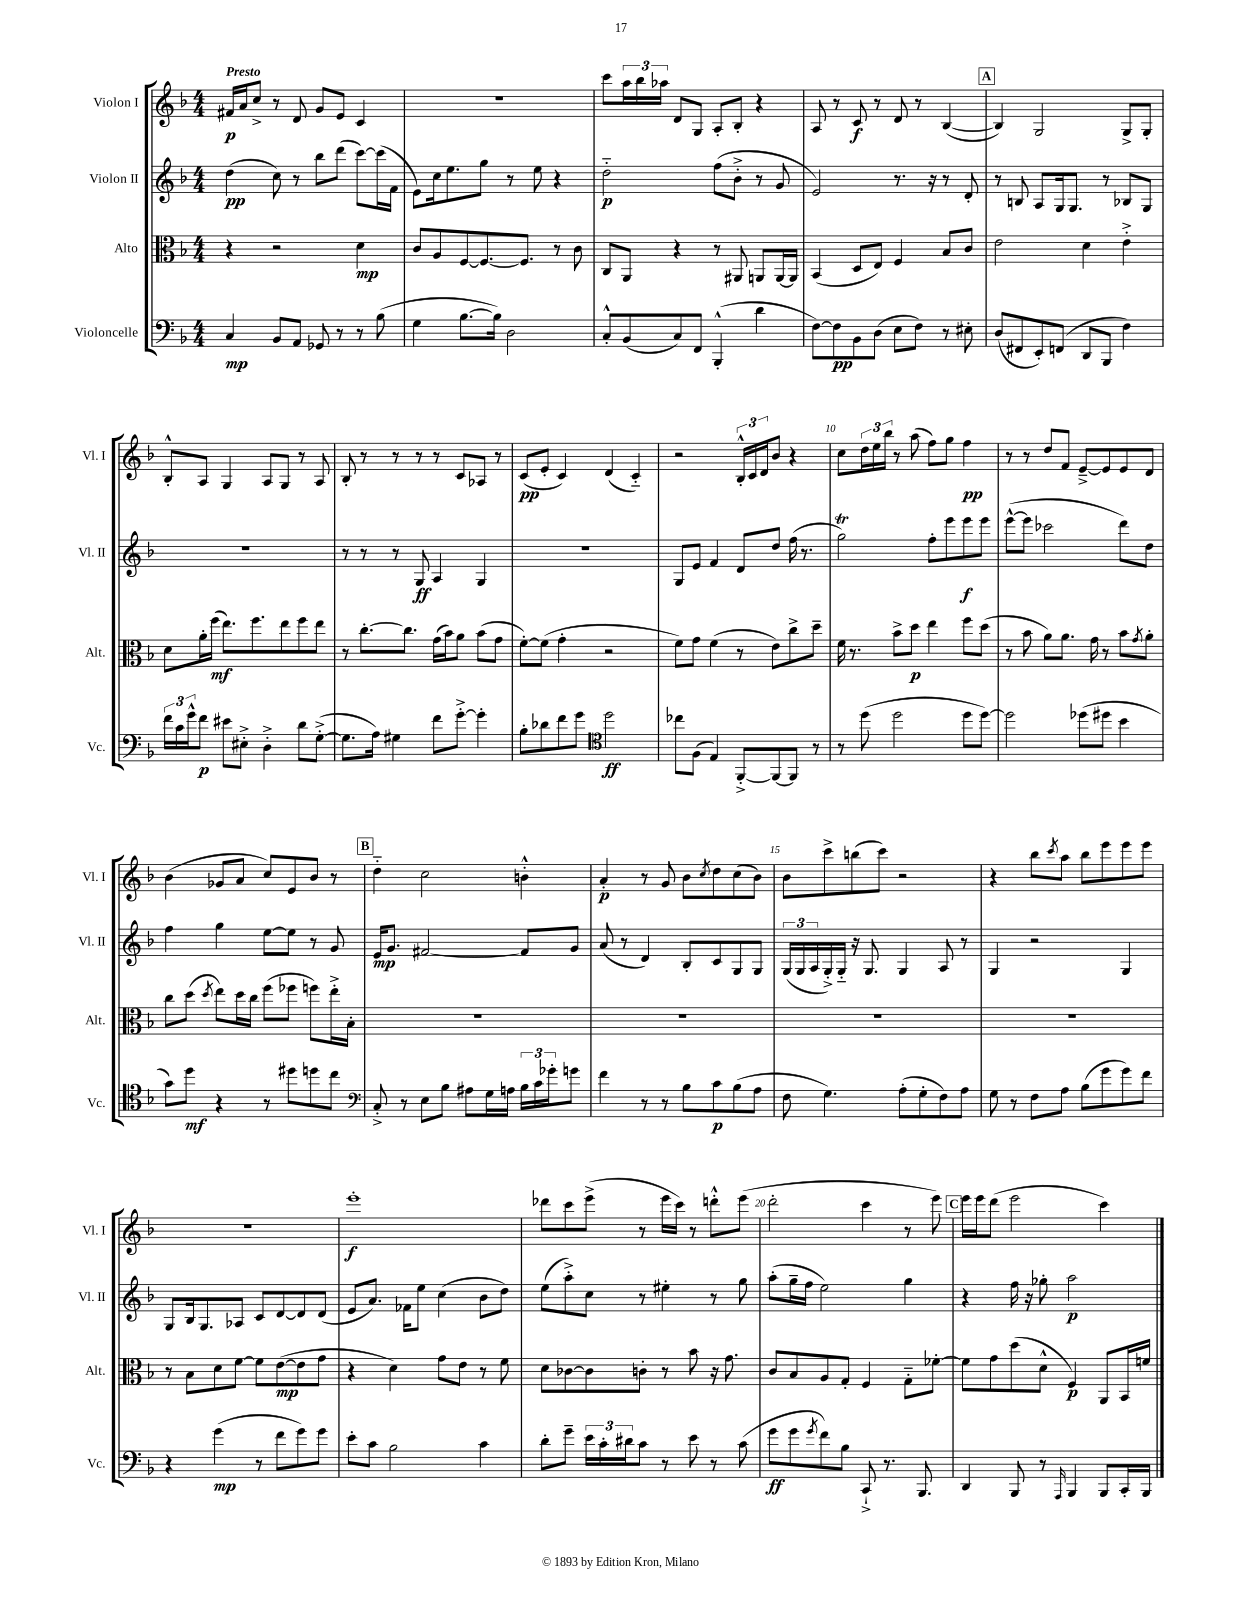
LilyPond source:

<<
\new StaffGroup <<
\new Staff = "s0" \with { instrumentName = "Violon I" shortInstrumentName = "Vl. I" } {
    \clef treble \key f \major \numericTimeSignature \time 4/4 \tempo "Presto"
    fis'16\p a'16 c''8-> r8 d'8 g'8 e'8 c'4 |
    r1 |
    c'''8 \tuplet 3/2 { a''16 bes''16 aes''16 } d'8 g8 a8-. bes8-. r4 |
    a8 r8 c'8\f r8 d'8 r8 bes4~( |
    \mark \markup { \box "A" } bes4) g2 g8-> g8-. |
    bes8-.-^ a8 g4 a8 g8 r8 a8 |
    bes8-. r8 r8 r8 r8 c'8 aes8 r8 |
    c'8\pp( e'8-. c'4) d'4( c'4-_) |
    r2 \tuplet 3/2 { bes16-.-^ c'16 d'16 } bes'8 r4 |
    c''8 \tuplet 3/2 { d''16 e''16 bes''16 } r8 a''8( f''8) g''8 f''4\pp |
    r8 r8 d''8 f'8 e'8~---> e'8 e'8 d'8 |
    bes'4( ges'8 a'8 c''8) e'8 bes'8 r8 |
    \mark \markup { \box "B" } d''4-_ c''2 b'4-.-^ |
    a'4-.\p r8 g'8 bes'8 \acciaccatura { c''8 } d''8 c''8( bes'8) |
    bes'8 c'''8-> b''8( c'''8) r2 |
    r4 bes''8 \acciaccatura { c'''8 } a''8 bes''8 e'''8 e'''8 e'''8 |
    R1 |
    e'''1-.\f |
    des'''8 c'''8 e'''8->( r8 e'''16 c'''16) r8 d'''8-.-^ e'''8( |
    d'''2-. c'''4 r8 e'''8) |
    \mark \markup { \box "C" } e'''16 e'''16 d'''8( e'''2 c'''4) \bar "|." |
}
\new Staff = "s1" \with { instrumentName = "Violon II" shortInstrumentName = "Vl. II" } {
    \clef treble \key f \major \numericTimeSignature \time 4/4
    d''4\pp( c''8) r8 bes''8 d'''8( c'''8~) c'''16( f'16 |
    e'8) c''16 e''8. g''8 r8 e''8 r4 |
    d''2-_\p f''8( bes'8-.-> r8 g'8 |
    e'2) r8. r16 r8 d'8-. |
    \mark \markup { \box "A" } r8 b8 a8 g16 g8. r8 bes8 g8 |
    r1 |
    r8 r8 r8 g8\ff a4 g4 |
    r1 |
    g8 e'8 f'4 d'8 d''8 f''16( r8. |
    g''2\trill) f''8-. e'''8 e'''8\f e'''8 |
    e'''8~-^( e'''8 ces'''2 d'''8) d''8 |
    f''4 g''4 e''8~ e''8 r8 g'8 |
    \mark \markup { \box "B" } e'16\mp g'8. fis'2~ fis'8 g'8 |
    a'8( r8 d'4) bes8-. c'8 g8 g8 |
    \tuplet 3/2 { g16( g16 a16 } g16-.->) g16-_ r16 g8. g4 a8 r8 |
    g4 r2 g4 |
    g8 bes16 g8. aes8 c'8 d'8~ d'8 d'8( |
    e'8 a'8.) fes'16 e''8 c''4( bes'8 d''8) |
    e''8( a''8-.->) c''8 r8 eis''4-. r8 g''8 |
    a''8-.( g''16-- f''16 e''2) g''4 |
    \mark \markup { \box "C" } r4 f''16 r16 ges''8-. a''2\p \bar "|." |
}
\new Staff = "s2" \with { instrumentName = "Alto" shortInstrumentName = "Alt." } {
    \clef alto \key f \major \numericTimeSignature \time 4/4
    r4 r2 d'4\mp |
    c'8 a8 f8~ f8.~ f8. r8 c'8 |
    c8 a,8 r4 r8 ais,8 a,8 a,16~ a,16 |
    bes,4( d8 e8) f4 bes8 c'8 |
    \mark \markup { \box "A" } e'2 d'4 e'4-.-> |
    d'8 a'16-. f''16\mf( e''8.) f''8. e''8 f''8 e''8 |
    r8 c''8.~-. c''8. g'16( bes'16) a'8 bes'8( g'8 |
    f'8~-.) f'8( g'4-. r2 |
    f'8) g'8 f'4( r8 e'8) c''8-> d''8-- |
    f'16 r8. bes'8-> d''8\p e''4 f''8 d''8( |
    r8 bes'8 a'8) a'8. g'16 r8 bes'8 \acciaccatura { g'8 } a'8-. |
    c''8 d''8( \acciaccatura { d''8 } e''8) d''16 c''16 f''8( fes''8 f''8) e''16-.-> bes16-. |
    \mark \markup { \box "B" } R1 |
    R1 |
    R1 |
    R1 |
    r8 bes8 d'8 f'8~ f'8 e'8~\mp( e'8 g'8 |
    r4 d'4) g'8 e'8 r8 f'8 |
    d'8 ces'8~ ces'8 c'8-. r8 bes'8 r16 g'8. |
    c'8 bes8 a8 g8-. f4 g8-_ fes'8~-. |
    \mark \markup { \box "C" } fes'8 g'8 d''8( d'8-^ f4\p) a,8 bes,16 f'16 \bar "|." |
}
\new Staff = "s3" \with { instrumentName = "Violoncelle" shortInstrumentName = "Vc." } {
    \clef bass \key f \major \numericTimeSignature \time 4/4
    c4\mp bes,8 a,8 ges,8 r8 r8 bes8( |
    g4 bes8.~ bes16) d2 |
    c8-.-^ bes,8( c8) f,8 bes,,4-.-^( d'4 |
    f8~) f8\pp bes,8 d8( e8 f8) r8 eis8-. |
    \mark \markup { \box "A" } d8( fis,8 e,8-.) f,8( d,8 bes,,8 f4) |
    \tuplet 3/2 { f'16 c'16 g'16-^ } f'8\p eis'8 eis8-.-> d4-.-> d'8 g8~-.->( |
    g8. a16) gis4 f'8 g'8~-.-> g'4-. |
    bes8-. des'8 f'8 g'8 \clef tenor d''2\ff |
    ces''8 f8( e4) f,8~-.-> f,8~ f,8 r8 |
    r8 d''8( d''2 d''8 d''8~) |
    d''2 des''8( dis''8 bes'4 |
    g'8) d''8\mf r4 r8 dis''8 d''8 c''8 |
    \mark \markup { \box "B" } \clef bass c8-.-> r8 e8 bes8 ais8 g16 a16 \tuplet 3/2 { bes16 c'16 ges'16-. } g'8 |
    f'4 r8 r8 bes8 c'8\p bes8( a8 |
    f8 g4.) a8-.( g8-. f8) a8 |
    g8 r8 f8 a8 bes8( g'8 g'8) f'8 |
    r4 g'4\mp( r8 f'8 g'8) g'8 |
    e'8-. c'8 bes2 c'4 |
    d'8-. g'8-- \tuplet 3/2 { e'16 c'16-. dis'16 } c'8 r8 e'8 r8 c'8( |
    g'8\ff g'8 \acciaccatura { g'8 } f'8) bes8 c,8-!-> r8. bes,,8. |
    \mark \markup { \box "C" } d,4 bes,,8 r8 \grace { a,,16 } bes,,4 bes,,8 c,16-. bes,,16 \bar "|." |
}
>>
>>
\layout { \context { \Score \override BarNumber.break-visibility = ##(#f #t #t) barNumberVisibility = #(every-nth-bar-number-visible 5) } }
